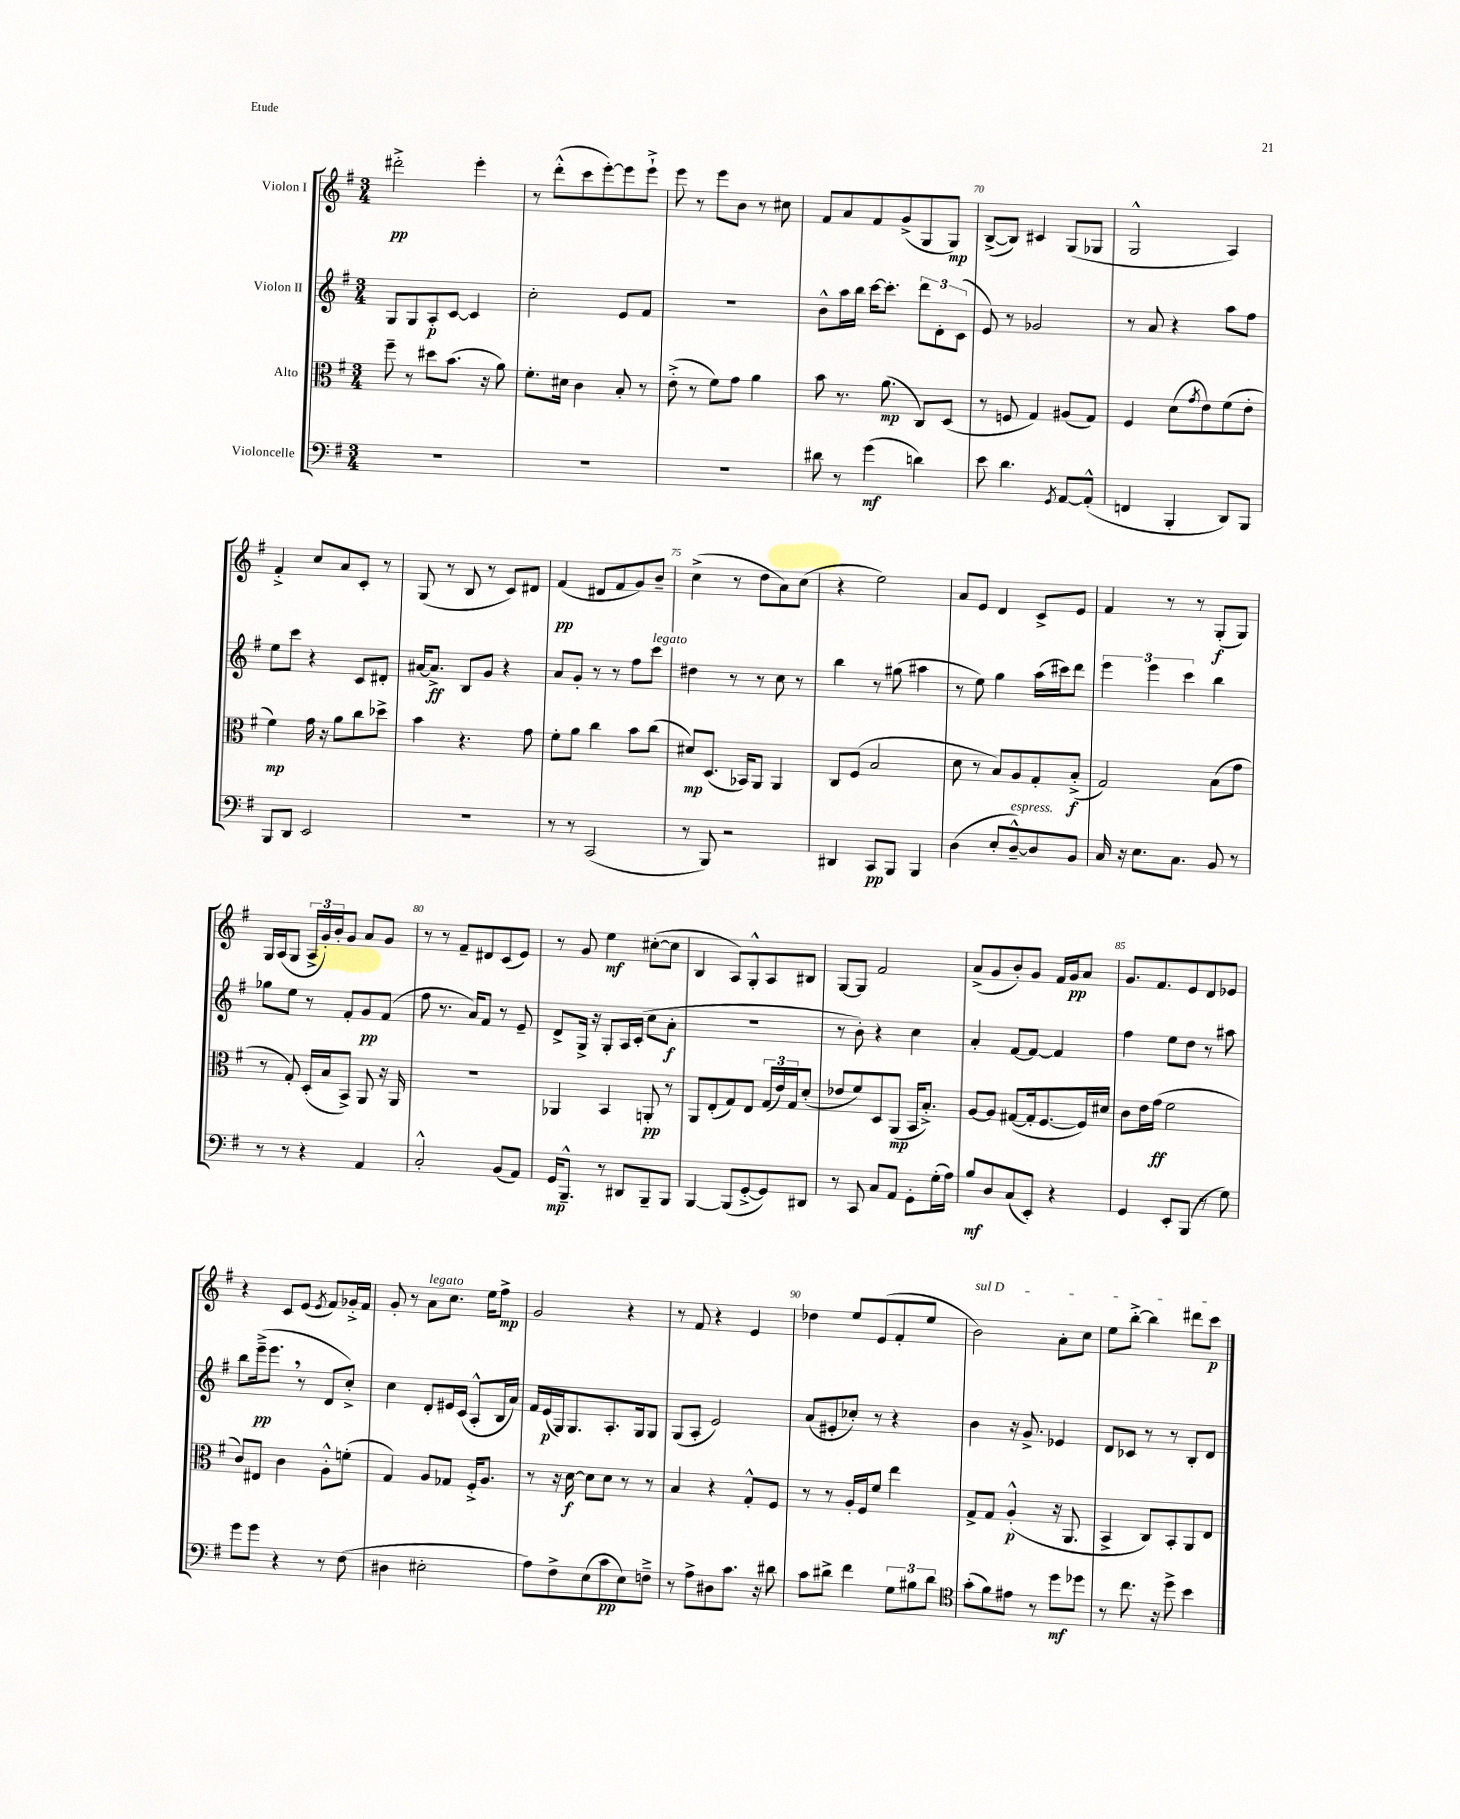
<<
\new StaffGroup <<
\new Staff = "s0" \with { instrumentName = "Violon I" } {
    \clef treble \key g \major \numericTimeSignature \time 3/4
    dis'''2-.->\pp e'''4-. |
    r8 d'''8-.-^( c'''8 e'''8~-.) e'''8 e'''8-!-> |
    e'''8 r8 e'''8 b'8 r8 cis''8 |
    fis'8 a'8 fis'8 g'8->( g8 g8\mp) |
    b8~->( b8) cis'4 g8( ges8 |
    g2-^ a4) |
    fis'4-.-> c''8 a'8 c'8-. r8 |
    g8( r8 b8 r8 c'8) dis'8 |
    fis'4\pp( dis'8 fis'8 g'8) b'8-- |
    c''4->( r8 d''8 a'8) c''8( |
    r4 e''2) |
    a'8 e'8 d'4 c'8-> e'8 |
    fis'4 r8 r8 g8-.\f( g8) |
    g16 a16( g8 \tuplet 3/2 { a16-> g'16-.) b'16-. } g'8 a'8 g'8 |
    r8 r8 fis'8-- dis'8 c'8( e'8) |
    r8 g'8 e''4\mf cis''8~-.( cis''8 |
    b4 a8) g8-.-^ a8 bis8 |
    g8~ g8 fis'2 |
    a'8->( g'8 b'8-.) g'8 fis'16 g'16\pp a'8 |
    g'8. fis'8. e'8 d'8 ees'8 |
    r4 c'8 e'8( \acciaccatura { e'8 } fis'8) ges'16-.-> fis'16 |
    g'8-. r8 a'8^\markup { \italic "legato" } c''8. e''16 fis''8->\mp |
    g'2 r4 |
    r8 fis'8 r4 e'4 |
    des''4 e''8 e'8( fis'8-. e''8 |
    \once \override TextSpanner.bound-details.left.text = \markup { \italic "sul D" } b'2\startTextSpan) a'8-. c''8 |
    e''8 b''8~-.-> b''4 dis'''8 c'''8\p\stopTextSpan \bar "|." |
}
\new Staff = "s1" \with { instrumentName = "Violon II" } {
    \clef treble \key g \major \numericTimeSignature \time 3/4
    g8 g8 a8-.\p c'8~ c'4 |
    c''2-. e'8 fis'8 |
    R2. |
    b'8-^ a''16 b''16 c'''16~ c'''8.-. \tuplet 3/2 { d'''8 d'8-. c'8( } |
    e'8) r8 ges'2 |
    r8 a'8 r4 a''8 fis''8 |
    e''8 c'''8 r4 c'8 dis'8-. |
    ais'16~ ais'8.->\ff b8 g'8 r4 |
    a'8 g'8-. r8 r8 fis''8 c'''8^\markup { \italic "legato" } |
    dis''4 r8 r8 c''8 r8 |
    b''4 r8 gis''8( ais''4 |
    r8 e''8) g''4 a''16( cis'''16) d'''8 |
    \tuplet 3/2 { e'''4 e'''4 c'''4 } b''4 |
    ges''8 e''8 r8 fis'8-. g'8\pp fis'8( |
    fis''8 r8. a'16) fis'8 r8 e'8-- |
    d'8-> g16-> r16 g8-. a16 c'16-.( c''8 a'8-.\f |
    R2. |
    r8 b'8-.) r4 c''4 |
    a'4-. fis'8~ fis'8~ fis'4 |
    fis''4 e''8 d''8 r8 ais''8 |
    b''8 e'''16--->\pp( e'''8. \breathe r8 d'8 c''8-.->) |
    c''4 d'8-. eis'16 c'16( a8-.-^ b16 a'16) |
    fis'16 e'16\p( g16) g8. a8.-. g16 g8 |
    g8( a8-. e'2) |
    a'8( eis'8-. ces''8-.) r8 r4 |
    b'4 r16 g'8.-> ees'4 |
    d'8 ces'8 r8 r8 b8-. d'8 \bar "|." |
}
\new Staff = "s2" \with { instrumentName = "Alto" } {
    \clef alto \key g \major \numericTimeSignature \time 3/4
    fis''8-- r8 dis''8 b'8.( r16 a'8) |
    fis'8.-. dis'16 c'4 b8-. r8 |
    e'8-.->( r8 fis'8) g'8 a'4 |
    b'8 r8. a'8.\mp( c8) d8( |
    r8 f8 g4) ais8( g8) |
    fis4 d'8( \acciaccatura { g'8 } e'8) fis'8( e'8-. |
    fis'4\mp) g'16 r16 a'8 c''8 des''8-> |
    b'4 r4. g'8 |
    fis'8-. a'8 c''4 b'8 c''8( |
    dis'8\mp) d8.( bes,16) a,8 a,4 |
    c8 fis8( b2 |
    d'8 r8 b8) a8 g8-. b8-.->\f( |
    g2) b8( g'8 |
    r8 g8-.) d16-.( b16 b,8->) a,8 r16 a,16 |
    R2. |
    aes,4 b,4 a,8-.\pp r8 |
    a,8 e8-.( g8) e8 \tuplet 3/2 { g16( e'16) g16 } d'8-.( |
    ees'8 fis'8) d8 a,8\mp( b,16 b8.-.->) |
    a8~ a8 gis8~( gis16-. fis8.~ fis16) dis'16 |
    c'8 e'16 g'16\ff( fis'2 |
    c'8) eis8 c'4 a8-.-^ f'8-.( |
    g4) a8 ges8 fis16-.-> a8. |
    r8 r16 d'16~\f d'8 d'8 r8 r8 |
    b4 r4 g8-.-^ fis8 |
    r8 r8 a16-. fis16 fis'8 e''4 |
    g8-> g8 a4-.-^\p( r16 a,8. |
    b,4-> c8) b,8-. a,8 e8 \bar "|." |
}
\new Staff = "s3" \with { instrumentName = "Violoncelle" } {
    \clef bass \key g \major \numericTimeSignature \time 3/4
    R2. |
    R2. |
    R2. |
    dis'8 r8 g'4\mf( d'4) |
    e'8 d'4. \acciaccatura { g,8 } a,8~ a,8-.-^( |
    f,4 b,,4-. d,8) b,,8 |
    b,,8 d,8 e,2 |
    R2. |
    r8 r8 c,2( |
    r8 b,,8) r2 |
    dis,4 c,8\pp b,,8 b,,4 |
    d4( e8-. d8~---^^\markup { \italic "espress." }) d8 b,8 |
    c16 r16 e8. c8. b,8 r8 |
    r8 r8 r4 a,4 |
    c2-.-^ b,8( a,8) |
    g,16\mp b,,8.---^ r8 dis,8 b,,8-- b,,8 |
    b,,4~ b,,8( g,8~-.-> g,8) dis,8 |
    r8 c,8 c8 a,8 g,8-. g16-.( a16) |
    b8\mf d8 c8( e,8-.) r4 |
    g,4 e,8-. b,,8( r8 g8) |
    g'8 g'8 r4 r8 fis8( |
    dis4 eis2-. |
    a8) fis8-> e8( c'8\pp e8) f8---> |
    r8 a8-> dis8 c'8. r16 dis'8 |
    c'8 dis'8-> fis'4 \tuplet 3/2 { g8 bis8 dis'8 } |
    \clef tenor g'8-.( fis'8) eis'8 r8 d''8\mf des''8 |
    r8 c''8. r16 d''8-> b'4 \bar "|." |
}
>>
>>
\layout { \context { \Score currentBarNumber = #66 \override BarNumber.break-visibility = ##(#f #t #t) barNumberVisibility = #(every-nth-bar-number-visible 5) } }
